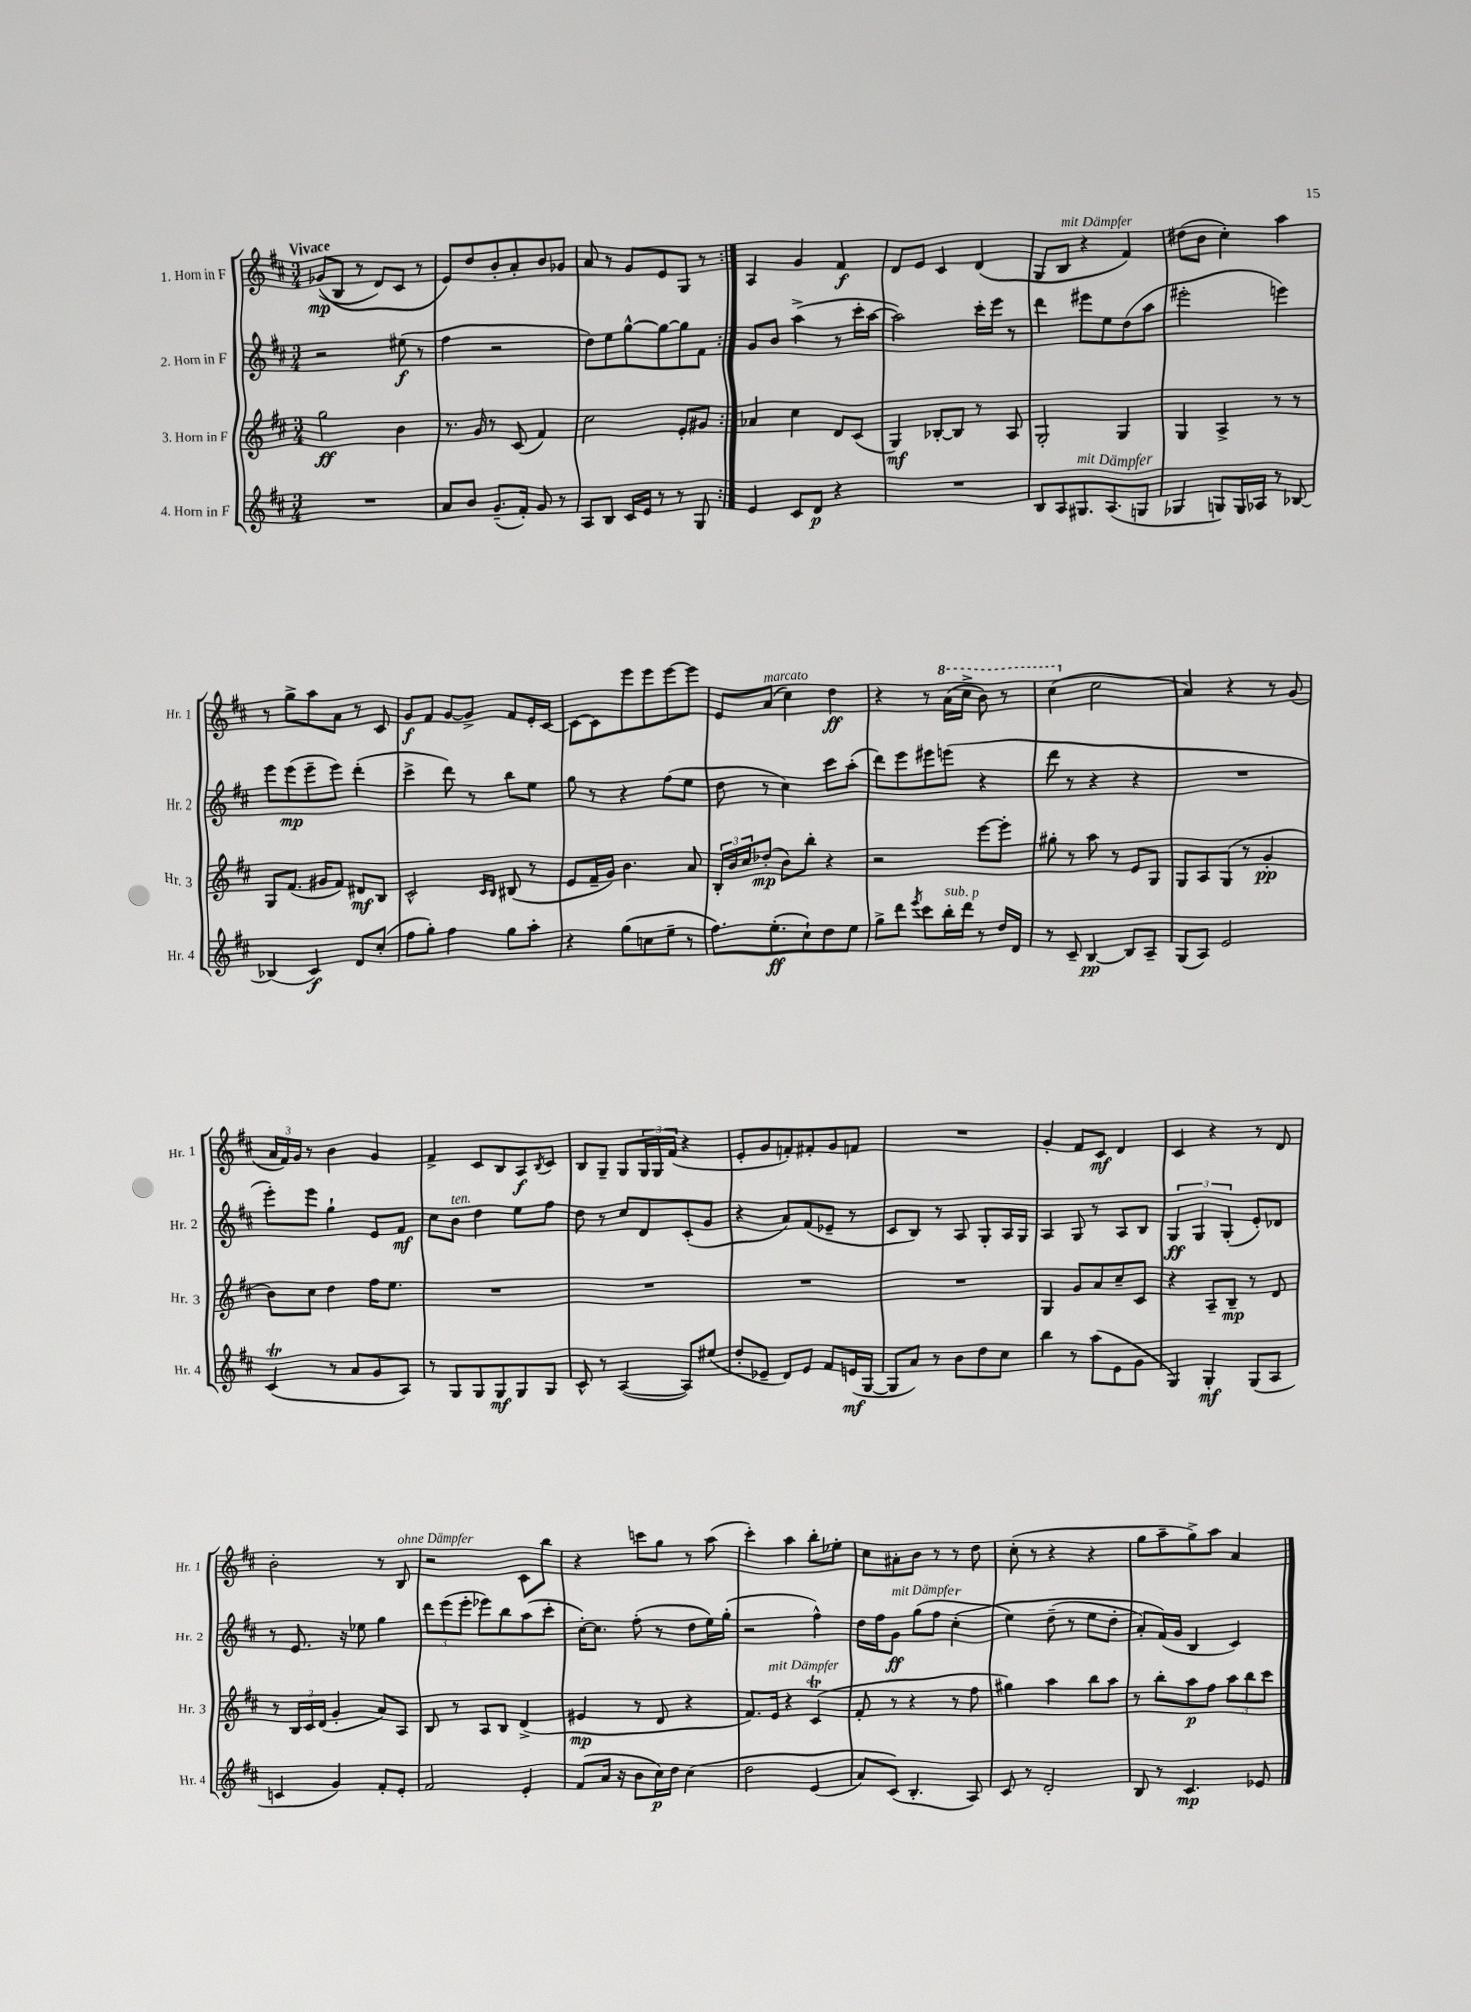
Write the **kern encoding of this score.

**kern	**kern	**kern	**kern
*staff4	*staff3	*staff2	*staff1
*clefG2	*clefG2	*clefG2	*clefG2
*k[f#c#]	*k[f#c#]	*k[f#c#]	*k[f#c#]
*M3/4	*M3/4	*M3/4	*M3/4
2.r	2gg\	2r	&((8g-/L
.	.	.	8B/J
.	.	.	8r
.	.	.	8d/L)
.	4b\	(8ee#\	8c#/J
.	.	8r	8r
=	=	=	=
8a/L	8.r	4ff#\	8e/L&)
8b/J	.	.	8dd/
.	16g/	.	.
(8.g~/L	8r	2r	8b'/
.	(8c#/	.	8a'/
16f#'/Jk)	.	.	.
8g/	4f#/)	.	8b/
8r	.	.	8g-/J
=	=	=	=
8A/L	2cc#\	8dd\L)	8a/
8B/J	.	8ee\	8r
16c#/LL	.	[8gg^^\	8g/L
16e/JJ	.	.	.
8r	.	8gg\_	8e/
8r	8e'/L	8gg\]	8G/J
8G/	8g#/J	8f#\J	8r
=:|!	=:|!	=:|!	=:|!
4e/	4a-/	8g/L	4A/
.	.	8b/J	.
8c#/L	4cc#\	(4aa^\	4g/
8d/J	.	.	.
4r	8d/L	8r	4f#/
.	(8c#/J	16ccc#'\LL	.
.	.	[16aa\JJ	.
=	=	=	=
2.r	4G/)	2aa\])	8d/L
.	.	.	8e/J
.	[8B-'/L	.	4c#/
.	8B-/]J	.	.
.	8r	16ccc#'\LL	(4d/
.	.	16eee\JJ	.
.	8A/	8r	.
=	=	=	=
8B/L	2G'/	4ddd\	8G/L
8A/	.	.	8B/J
8.G#/	.	8eee#\L	4r
.	.	8ee\	.
(8.A/	.	.	.
.	4G/	(8dd\	4f#/)
8G/J	.	8aa\J	.
=	=	=	=
4G-/	4G/	2eee#'\	(8dd#\L
.	.	.	8b\J
8G/L)	4A^/	.	4cc#'\)
16G/L	.	.	.
16A-/JJ	.	.	.
8r	8r	4eee\)	4aa\
[8B-/	8r	.	.
=	=	=	=
(4B-/]	8G/L	8eee\L	8r
.	(8.f#/J	(8eee\	8gg^\L
4c#/)	.	8eee~\	8aa\
.	16g#/LK	.	.
.	8f#/J)	8eee\J)	8a\J
8d/L	8d#/L	(4ddd'\	8r
(8cc#'/J	8B/J	.	8c#/
=	=	=	=
8ff#\L	2c#^^/	4ccc#^\	8g/L
8gg'\J)	.	.	8f#/J
4ff#\	.	8ddd\)	[8g/L
.	.	8r	8g^/]J
.	16qqc#/LL	.	.
.	16qqB/JJ	.	.
8gg\L	(8B#/	8bb\L	8f#/L
8aa'\J	8r	8ee\J	16e'/L
.	.	.	[16c#/JJ
=	=	=	=
4r	8e/L	8gg\	8c#\_L
.	16f#~/L	8r	8c#\]
.	16g/JJ)	.	.
(8gg\L	4.b\	4r	8eee\
8cc\	.	.	8eee\
8ee~\J	.	(8ff#\L	[8eee\
8r	8a/	8ee\J	8eee\]J
=	=	=	=
8.ff#\L)	24B'/LL	8dd\	8e/L
.	24b/	.	.
.	24cc#/J	.	.
.	(8dd-'/J	8r	(8a/J
(8.ee'\	.	.	.
.	8b\L)	4cc#\)	4cc#\)
8cc#`\)	8bb'\J	.	.
8dd\	4r	8ccc#\L	4dd\
8ee\J	.	(8aa'\J	.
=	=	=	=
8gg^\L	2r	8ddd\L)	4r
8ddd\J	.	8eee\	.
8qeee/	.	.	.
8ccc#\L	.	8eee#\	8r
16bb'\L	.	(8eee\J	(16aa\LL
16ddd\JJ	.	.	16ccc#^\JJ
8r	[8eee\L	4r	8bb\)
16dd/LL	8eee'\]J	.	8r
16d/JJ	.	.	.
=	=	=	=
8r	8gg#'\	8ddd\	(4ccc#\
8c#~/	8r	8r	.
[4B/	8aa\	4r	2cc#\
.	8r	.	.
8B/]L	8e/L	4r	.
8A~/J	8G/J	.	.
=	=	=	=
(8G/L	8G/L	2.r	4a/)
8A/J)	8A/	.	.
2e/	(8G/J	.	4r
.	8r	.	.
.	4g'/	.	8r
.	.	.	(8g/
=	=	=	=
(4c#/	8b\L)	8eee'\L)	24a/LL
.	.	.	24f#/)
.	.	.	24g/JJ
.	8cc#\J	8eee\J	8r
8r	4dd\	4gg`\	4b\
8a/L	.	.	.
8g/	16ff#\LK	8e/L	4g/
.	8.ee\J	.	.
8A/J)	.	8f#/J	.
=	=	=	=
8r	2.r	8cc#\L	4f#^/
8G/L	.	8b\J	.
8G/	.	4dd\	8c#/L
8G/	.	.	8B/
8G/	.	8ee\L	8A/
.	.	.	8qB/
8G/J	.	8ff#\J	8c#/J
=	=	=	=
8c#^^/	2.r	8dd\	8B/L
8r	.	8r	8G~/J
([4A/	.	8cc#/L	8G/L
.	.	8d/	24G/L
.	.	.	24G/
.	.	.	(24f#/JJ
8A/]L)	.	(8c#'/	4r
(8ee#/J	.	8g/J	.
=	=	=	=
8dd'/L	2.r	4r	8e'/L
8e-~/J	.	.	8g/
8d/L)	.	8a/L)	8f'/)
8e-/J	.	(8f#/	8f#'/
8f#/L	.	8e-~/J	8g/
(16e/L	.	8r	8f/J
[16G/JJ	.	.	.
=	=	=	=
8G/]L	2.r	8c#/L	2.r
8a/J)	.	8B/J)	.
8r	.	8r	.
8b\L	.	8A/	.
8dd\	.	8G'/L	.
8cc#\J	.	16A/L	.
.	.	16G/JJ	.
=	=	=	=
4bb\	4G/	4A/	4g'/
8r	8g/L	8G/	8f#/L
(8aa\L	8a/	8r	8c#/J
8e\	8cc#~/	8A/L	4d/
8g\J	8c#/J	8B/J	.
=	=	=	=
4G/)	4r	6G/	4c#/
.	.	6G/	.
4G'/	8A~/L	.	4r
.	.	(6G'/	.
.	8B~/J	.	.
(8G/L	8r	8e'/L)	8r
8A/J	8d/	8d-/J	8d/
=	=	=	=
4c/	8r	8r	2b'\
.	24B/LL	8.e/	.
.	24c#/	.	.
.	(24d/JJ	.	.
4g/)	4g'/	.	.
.	.	16r	.
.	.	8ee-\	.
8f#'/L	8a/L)	4gg\	8r
8e'/J	8A/J	.	8B/
=	=	=	=
2f#/	8B/	12ddd\L	2r
.	.	(12eee\	.
.	8r	.	.
.	.	12eee'\J	.
.	8A/L	8eee-\L)	.
.	8B/J	8bb\	.
4e'/	(4d^/	(8aa\	8c#\L
.	.	8ccc#'\J	8bb\J
=	=	=	=
(8f#/L	4e#/	[16cc#'\LK)	4r
.	.	8.cc#\]J	.
16a/Jk	.	.	.
16r	.	.	.
8b\L	8r	(8ff#'\	8ccc\L
16cc#\L)	8d/	8r	8gg\J
16dd\JJ	.	.	.
&(4cc#\	4r	8dd\L	8r
.	.	16ee\L)	(8aa\
.	.	(16gg'\JJ	.
=	=	=	=
2dd\	8.f#/L)	2r	4ccc#'\)
.	16e/Jk	.	.
.	4r	.	4aa\
(4e/	(4c#/	4ff#^^\)	8bb'\L
.	.	.	8ee-'\J
=	=	=	=
8a/L)	8f#'/	16dd\LL	8cc#\L
.	.	16ff#\J	.
(8c#/J&)	8r	8g\J	8a#'\
4.B'/	4r	(8gg\L	8b\J
.	.	8ff#\J	8r
.	8r	&(4cc#'\	8r
8A/)	8ff#\	.	8dd\
=	=	=	=
8c#/	4gg#\)	4ee\)	(8cc#'\
8r	.	.	8r
2d'/	4aa\	(8dd~\	4r
.	.	8r	.
.	8bb\L	8ee\L	4r
.	8aa\J	8dd'\J	.
=	=	=	=
8B/	8r	8a'/L)	8gg\L
8r	8bb'\L	(16f#/L&)	8aa~\
.	.	16g/JJ	.
4.c#/	8aa\	4B/	8gg^\)
.	8ff#\J	.	8aa\J
.	12aa\L	4c#/)	4a/
.	12bb\	.	.
8e-/	.	.	.
.	12ccc#\J	.	.
==	==	==	==
*-	*-	*-	*-
